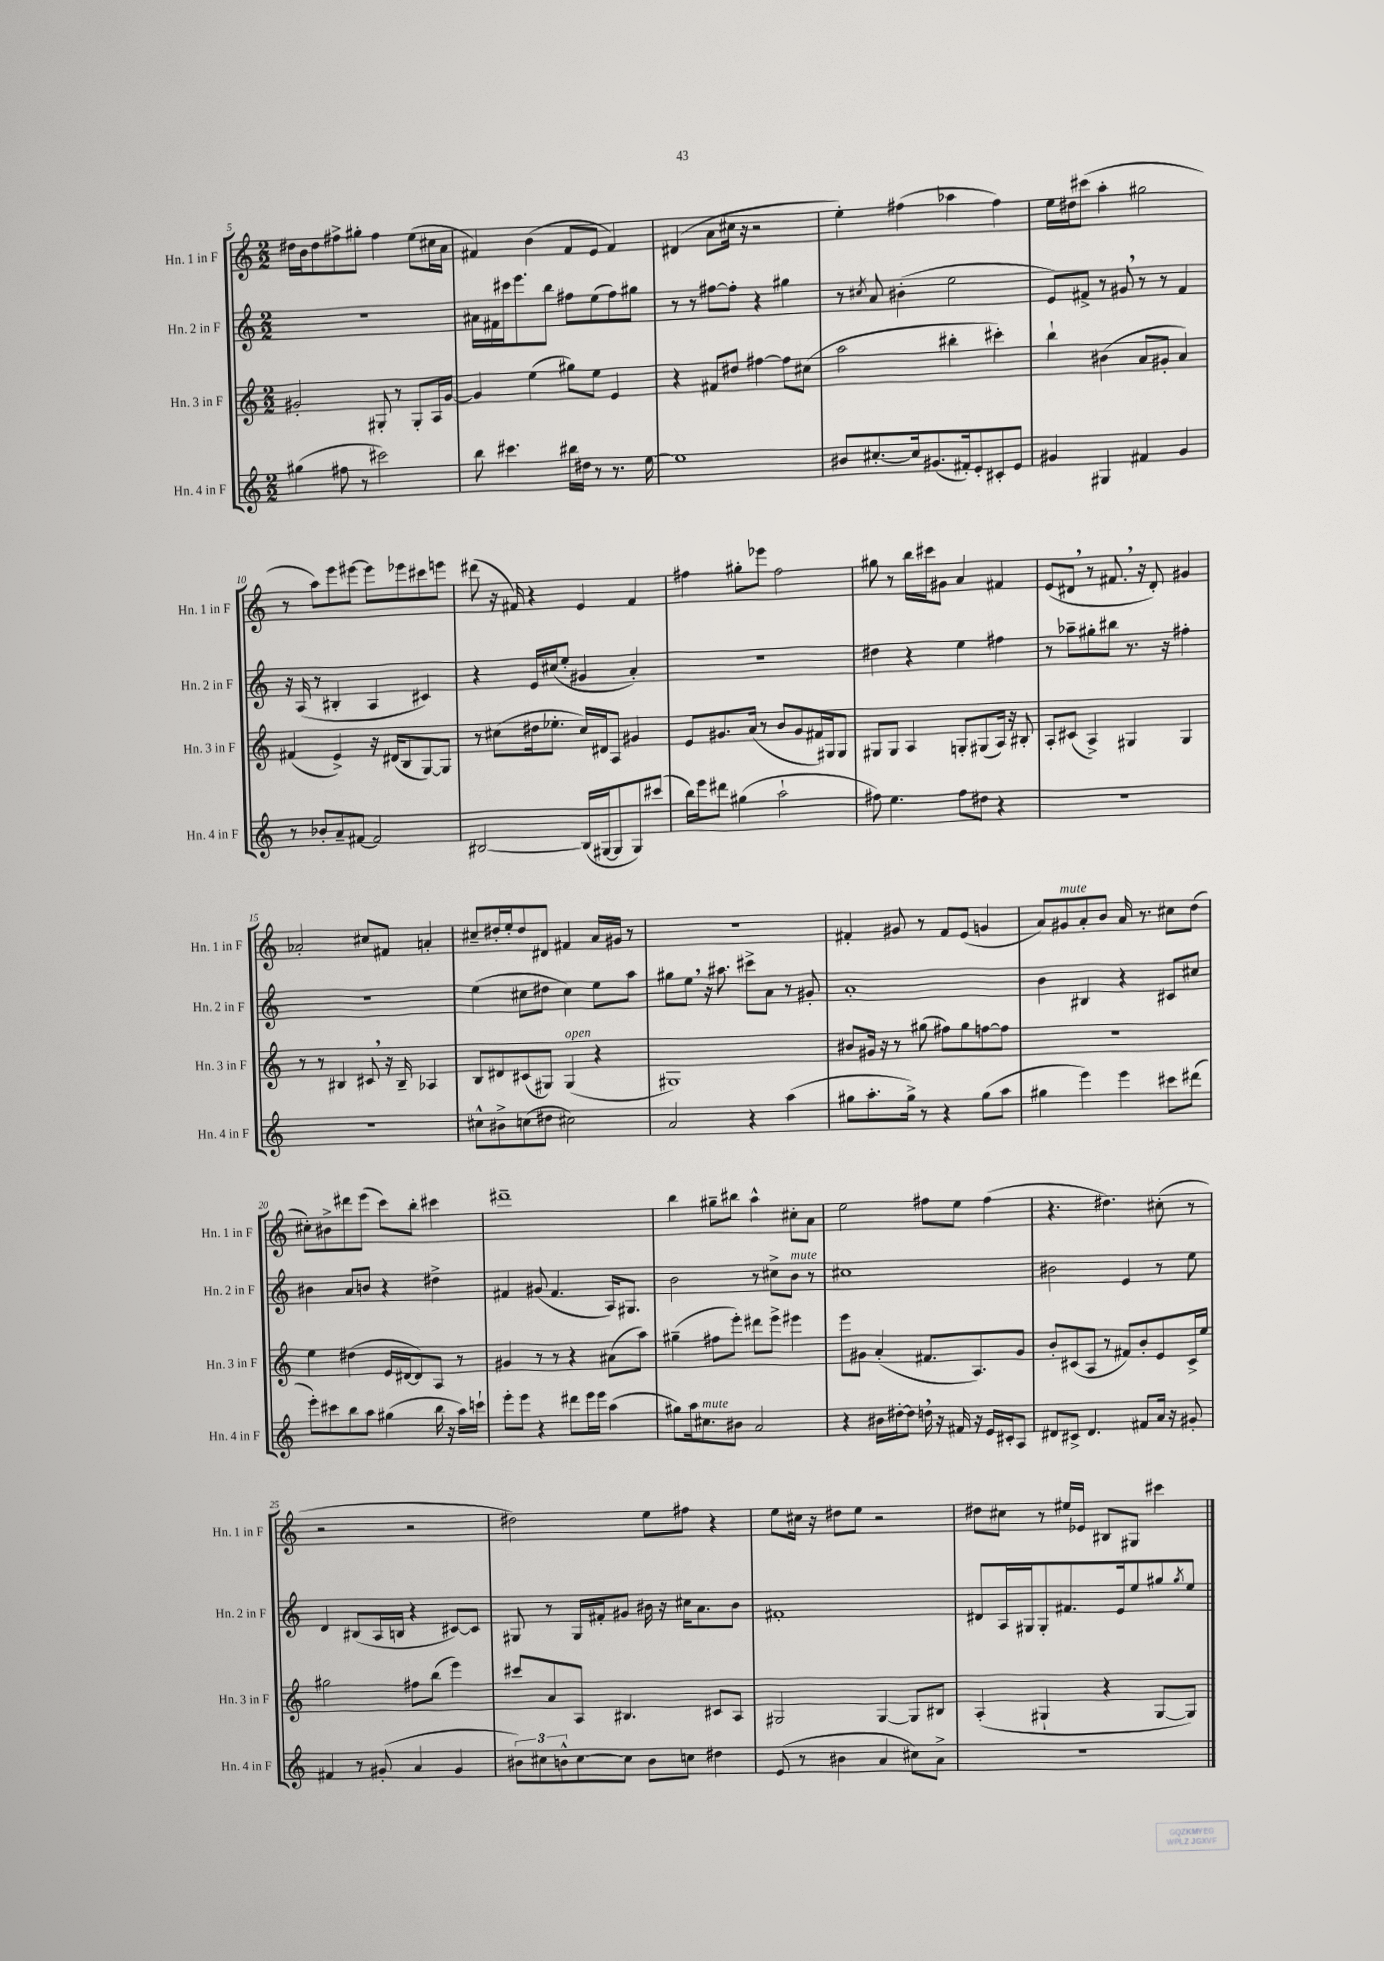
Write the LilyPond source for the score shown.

<<
\new StaffGroup <<
\new Staff = "s0" \with { instrumentName = "Hn. 1 in F" shortInstrumentName = "Hn. 1 in F" } {
    \clef treble \key c \major \numericTimeSignature \time 2/2
    dis''16 b'16 dis''8 fis''8-> gis''8-. fis''4 e''8( cis''16 a'16 |
    fis'4) b'4( fis'8 e'8 fis'4) |
    dis'4( a'8 cis''16 r16 r2 |
    e''4-.) fis''4( aes''4 fis''4) |
    e''16 dis''16 cis'''8( a''4-. gis''2 |
    r8 a''8) e'''8 eis'''8~ eis'''8 ees'''8 cis'''8 e'''8 |
    dis'''8( r16 fis'16) r4 e'4 fis'4 |
    fis''4 gis''8-. ees'''8 fis''2 |
    gis''8 r8 b''16 cis'''16 gis'8 a'4 fis'4 |
    e'8( dis'8 \breathe r8 fis'8. \breathe r16 dis'8-.) gis'4 |
    aes'2-. cis''8 fis'8 a'4-. |
    cis''8-- dis''16-. e''16-. dis''8 dis'8 fis'4 a'16 gis'16 r8 |
    R1 |
    fis'4-. gis'8 r8 fis'8 e'8( g'4 |
    a'8) gis'8^\markup { \italic "mute" } a'8-. b'8 a'16 r8. cis''8 d''8( |
    cis''8-.) bis'8-> dis'''8 e'''8( c'''8) b''8-. cis'''4 |
    dis'''1-- |
    b''4 gis''8-- bis''8 a''4-^ cis''8-. a'8 |
    e''2 fis''8 e''8 fis''4( |
    r4. dis''4.) cis''8-.( r8 |
    r2 r2 |
    dis''2) e''8 fis''8 r4 |
    e''8 cis''16 r16 dis''8 e''8 r2 |
    dis''8 cis''8 r8 eis''16 ees'16 bis8 gis8 cis'''4 \bar "|." |
}
\new Staff = "s1" \with { instrumentName = "Hn. 2 in F" shortInstrumentName = "Hn. 2 in F" } {
    \clef treble \key c \major \numericTimeSignature \time 2/2
    R1 |
    ais'16 fis'16 cis'''16 e'''8. b''8 fis''8 e''8( fis''8) gis''8 |
    r8 r8 fis''8~ fis''8-. r4 gis''4 |
    r8 \acciaccatura { cis''8 } a'8 bis'4-.( e''2 |
    e'8) fis'8-> r8 gis'8 \breathe r8 r8 fis'4 |
    r16 a16( r8 bis4-. a4 cis'4) |
    r4 e'16 cis''16( e''8-. gis'4 a'4-.) |
    r1 |
    dis''4 r4 e''4 fis''4 |
    r8 aes''8-- gis''8-. bis''8 r8. r16 fis''4-. |
    r1 |
    e''4( cis''8 dis''8 cis''4) e''8 a''8 |
    gis''8 e''8 \breathe r16 ais''8. cis'''8-> a'8 r8 gis'8-. |
    a'1-. |
    b'4 bis4 r4 cis'8 cis''8 |
    bis'4 a'8 b'8 r4 dis''4-> |
    fis'4 gis'8( fis'4. a16) gis8. |
    b'2 r8 cis''8-> b'8^\markup { \italic "mute" } r8 |
    cis''1 |
    bis'2 e'4 r8 e''8 |
    d'4 bis8( a16 b16 r4 cis'8~) cis'8 |
    gis8 r8 gis16 fis'16-. gis'8 bis'16 r16 cis''16 a'8. bis'8 |
    fis'1-. |
    dis'8 a16 gis16 gis8-. fis'8. e'16 e''8 gis''8 \acciaccatura { gis''8 } e''8 \bar "|." |
}
\new Staff = "s2" \with { instrumentName = "Hn. 3 in F" shortInstrumentName = "Hn. 3 in F" } {
    \clef treble \key c \major \numericTimeSignature \time 2/2
    gis'2-. gis8-. r8 gis8-. a16 gis'16~ |
    gis'4 e''4( gis''8) e''8 e'4 |
    r4 fis'8 dis''8 fis''4~ fis''8 cis''8( |
    a''2 bis''4-. cis'''4-.) |
    b''4-! bis'4( a'8 gis'8-. a'4) |
    fis'4( e'4->) r16 dis'16( b8 g8~) g8 |
    r8 cis''8( dis''16 ees''8.-. cis''16) dis'16 a8 gis'4 |
    e'8 gis'8. a'16( r8 b'8 gis'8 fis'16) gis16 gis8 |
    gis8 gis8 a4 g8-. gis8( a16) r16 bis8-. |
    a8-. cis'8( a4->) gis4 gis4 |
    r8 r8 bis4 cis'8 \breathe r16 bis16-- aes4 |
    b8 dis'8 cis'8( gis8) gis4^\markup { \italic "open" }( r4 |
    gis1) |
    bis'8 gis'16 r16 r8 gis''8( fis''8) gis''8 f''8~ f''8 |
    r1 |
    e''4 dis''4( e'16 dis'16~ dis'8) a8 r8 |
    gis'4 r8 r8 r4 ais'8( a''8) |
    gis''4--( fis''8 e'''8-.) dis'''8 e'''8-> eis'''4 |
    e'''8 gis'8 a'4-.( fis'8. a8.) gis'8 |
    b'8-. cis'8( a8 r8 fis'8) b'8-. e'8 cis'16-> e''16 |
    gis''2 fis''8 b''8( e'''4) |
    cis'''8 a'8 a8 bis4. cis'8 a8 |
    gis2 gis4~ gis8 bis8 |
    a4-.( gis4-! r4 gis8~ gis8) \bar "|." |
}
\new Staff = "s3" \with { instrumentName = "Hn. 4 in F" shortInstrumentName = "Hn. 4 in F" } {
    \clef treble \key c \major \numericTimeSignature \time 2/2
    gis''4( fis''8 r8 cis'''2) |
    b''8 cis'''4. bis''16 dis''16 r8 r8. e''16~ |
    e''1 |
    bis'8 cis''8.~-. cis''16 gis'8.( fis'16-.) e'8-. cis'8-. e'8 |
    gis'4 gis4 fis'4 gis'4 |
    r8 bes'8-. a'8-- fis'8~ fis'2 |
    bis2~ bis16( gis16~ gis8 gis8) cis'''8( |
    b''16) e'''16 dis'''8 gis''4( a''2-! |
    fis''8) e''4. fis''8 dis''8 r4 |
    R1 |
    R1 |
    cis''8-^ bis'8-> c''8( dis''8 cis''2) |
    a'2 r4 a''4( |
    gis''8 a''8.-. gis''16->) r8 r4 gis''8( a''8 |
    gis''4 e'''4) e'''4 cis'''8 dis'''8( |
    e'''8-.) cis'''8 b''8 a''8 gis''4( b''16 r16 a''16) c'''16-! |
    e'''8-. e'''8 r4 dis'''8 e'''16 e'''16 a''4( |
    gis''8) a''16 cis''8.^\markup { \italic "mute" } bis'8 a'2 |
    r4 bis'16 dis''16~-. dis''8 d''16 \breathe r16 fis'16 r16 e'16 cis'16-. a8 |
    dis'8 cis'8-> dis'4. fis'8 a'16 r16 gis'8-. |
    fis'4 r8 gis'8-.( a'4 gis'4 |
    \tuplet 3/2 { bis'8) cis''8 b'8-^ } cis''8~ cis''8 b'8 c''8 dis''4 |
    e'8( r8 bis'4 a'4 cis''8) a'8-> |
    R1 \bar "|." |
}
>>
>>
\layout { \context { \Score currentBarNumber = #5 } }
